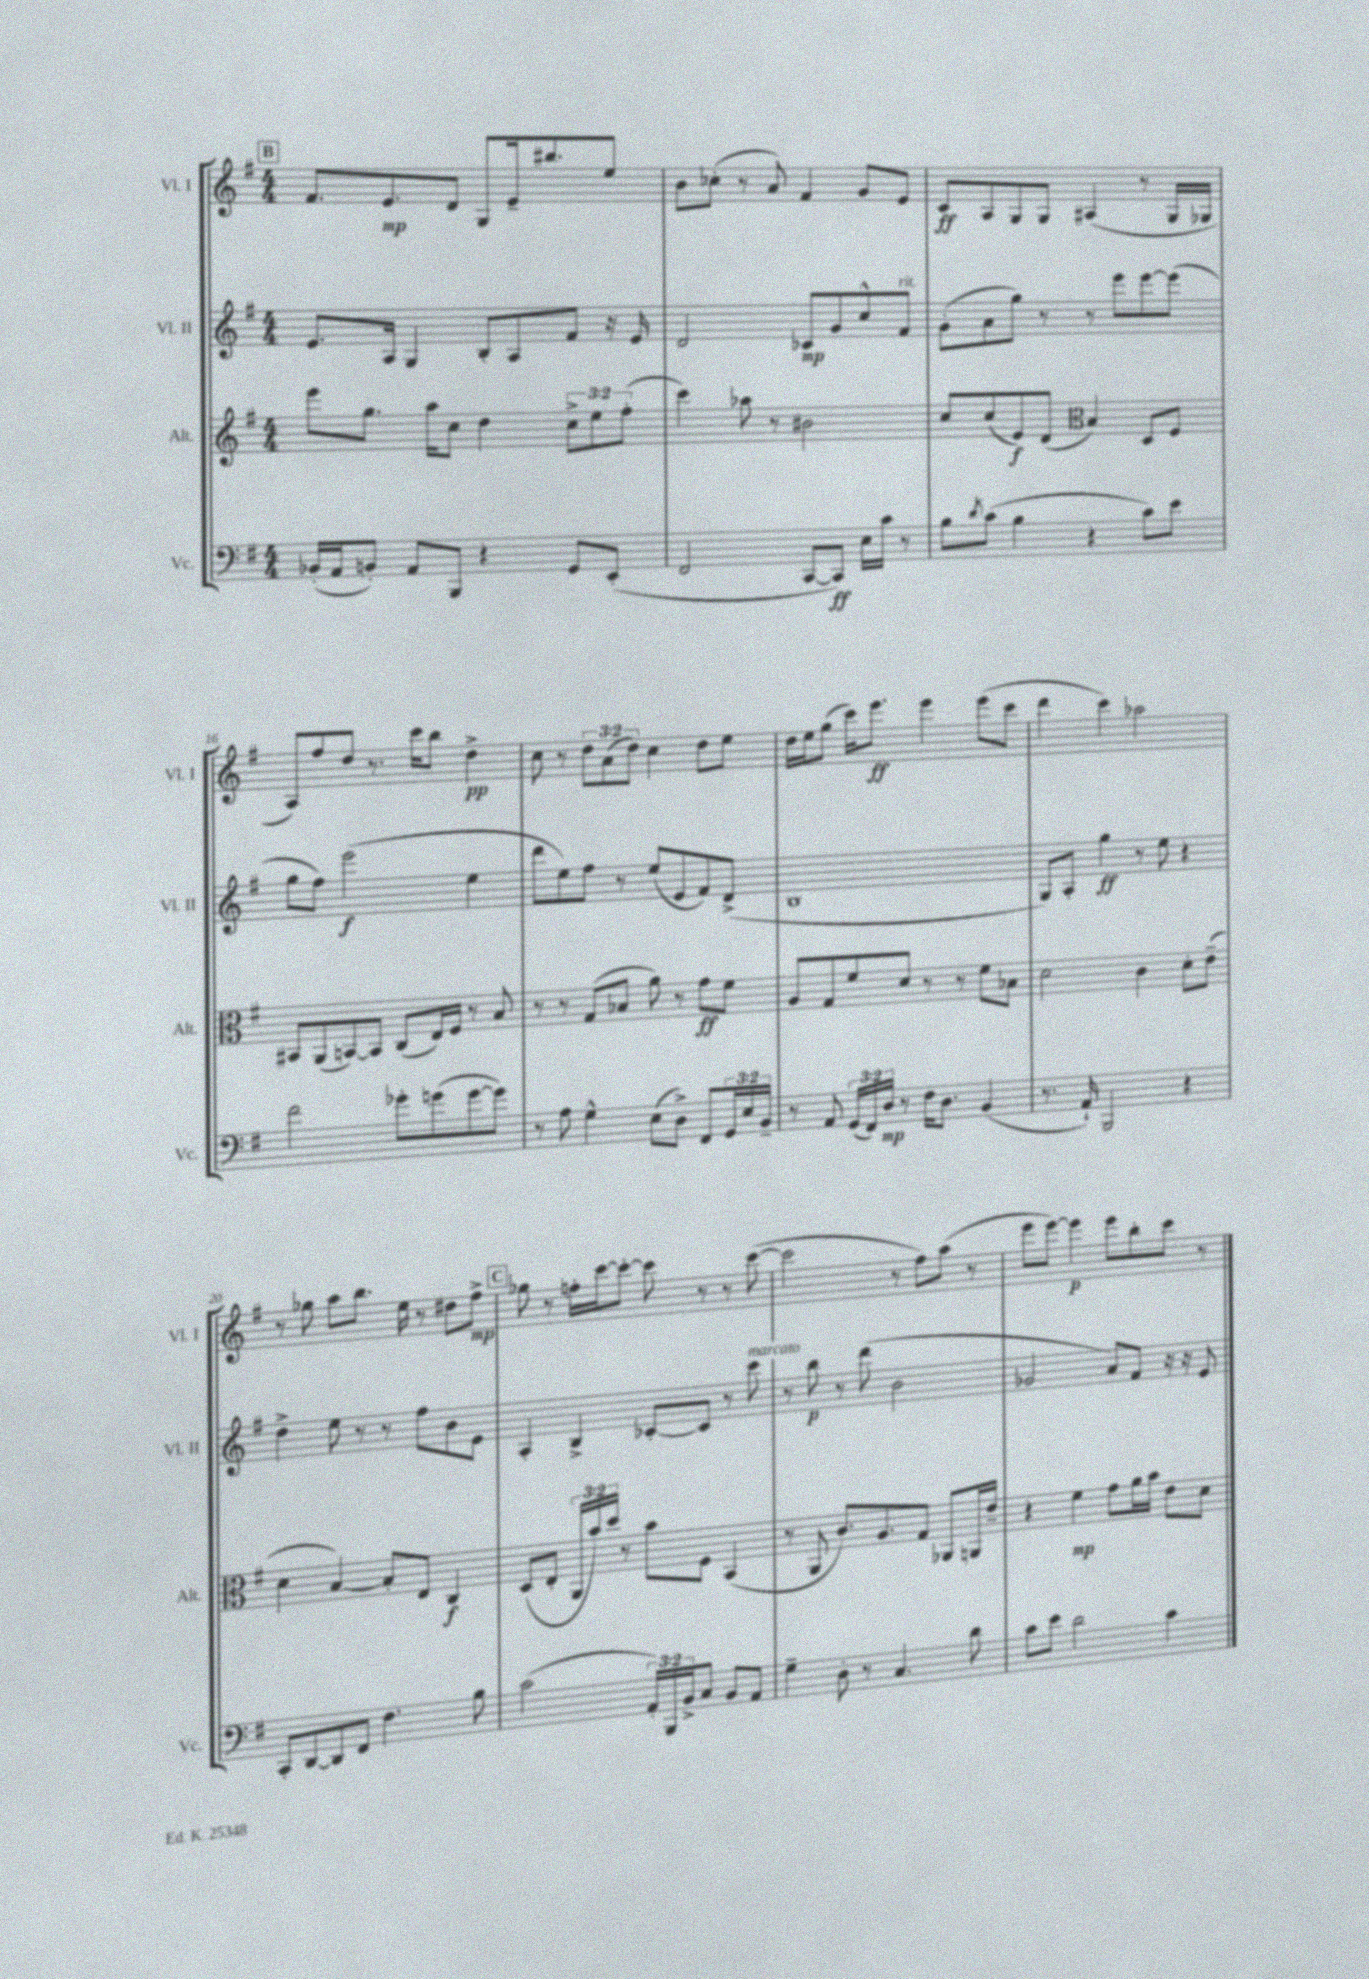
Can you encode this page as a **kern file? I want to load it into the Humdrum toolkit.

**kern	**kern	**kern	**kern
*staff4	*staff3	*staff2	*staff1
*clefF4	*clefG2	*clefG2	*clefG2
*k[f#]	*k[f#]	*k[f#]	*k[f#]
*M4/4	*M4/4	*M4/4	*M4/4
(16BB-'/LL	8eee\L	8.e/L	8.f#/L
16AA/J	.	.	.
8BB'/J)	8.gg\J	.	.
.	.	16A/Jk	8.e/
8AA/L	.	4G/	.
.	16aa\LK	.	.
8BBB/J	8cc\J	.	8d/J
4r	4dd\	8B'/L	8G/L
.	.	8A/	16e~/k
.	.	.	8.bb#/
8GG/L	12cc^\L	8f#/J	.
.	12ee\	.	.
(8EE'/J	.	16r	8ee/J
.	(12ff#'\J	.	.
.	.	16e/	.
=	=	=	=
2FF#/	4ccc\)	2d/	8b\L
.	.	.	(8cc-'\J
.	8aa-\	.	8r
.	8r	.	8a/)
[8CC/L	2b#\	8c-/L	4f#/
8CC/]J)	.	8g/	.
16E\LL	.	8cc^^/	8g/L
16c\JJ	.	.	.
8r	.	8f#/J	8e/J
=	=	=	=
8B\L	8cc/L	(8g'\L	8c/L
8qd/	.	.	.
(8c\J	(8cc/	8a\	8A/
4B\	8e/)	8gg\J)	8G/
.	(8d/J	8r	8G/J
*	*clefC3	*	*
4r	4B/)	8r	(4A#/
.	.	8eee\L	.
8c\L)	8D/L	[8eee\	8r
8e\J	8F#/J	(8eee\]J	16G/LL
.	.	.	16G-/JJ
=	=	=	=
2f#\	8BB#/L	8gg\L	8A/L)
.	(8AA/	8ff#\J)	8ff#/
.	[8BB/)	(2eee\	8dd/J
.	8BB/]J	.	8.r
8g-'\L	(8C/L	.	.
.	.	.	16ccc\LK
(8g\	16E/L)	.	8bb\J
.	16F#/JJ	.	.
[8g\	8r	4ee\	4dd^\
8g\]J)	8B/	.	.
=	=	=	=
8r	8r	8ddd\L	8cc\
8A\	8r	8ee\)	8r
4G^^\	(8G/L	8ff#\J	12dd\L
.	.	.	(12a\
.	8B-/J	8r	.
.	.	.	12dd\J)
(8E\L	8a\)	(8ee/L	4cc\
8D^\J)	8r	8e/	.
8FF#/L	8g\L	8f#/)	8dd\L
24GG/L	8f#\J	(8d^/J	8ee\J
24E/	.	.	.
24BB~/JJ	.	.	.
=	=	=	=
8r	8A/L	1B	16dd\LL
.	.	.	16ee\J
8AA/	8G/	.	(8gg\J
(24GG/LL	8f#/	.	16ccc\LK)
24FF#/)	.	.	.
.	.	.	8.eee\J
24D/JJ	.	.	.
8r	8d/J	.	.
16F#\LK	8r	.	4eee\
8.D\J	.	.	.
.	8r	.	.
(4BB/	8f#\L	.	(8eee\L
.	8B-\J	.	8ccc\J
=	=	=	=
8.r	2d\	8G/L)	4ddd\
.	.	8A'/J	.
16AA`/)	.	.	.
2BBB/	.	4gg\	4ccc\)
.	4c\	8r	2aa-\
.	.	8ee\	.
4r	8d'\L	4r	.
.	(8e~\J	.	.
=	=	=	=
8CC'/L	4d\	4dd^\	8r
[8DD/	.	.	8gg-\
8DD/]	[4B/)	8ee\	8aa\L
8FF#/J	.	8r	8.bb\J
4.F#\	8B'/]L	8r	.
.	.	.	16ee\
.	8E/J	8ff#\L	8r
.	4C/	8b\	8dd#\L
8B\	.	8e\J	8ff#^\J
=	=	=	=
(2c\	(8D/L	4A'/	8gg-\
.	8E'/J	.	8r
.	24AA/LL	4B^/	16ff'\LL
.	24b/)	.	.
.	.	.	[16ccc\J
.	24dd/JJ	.	.
.	8r	.	8ccc'\_J
24AA'/LL)	8b\L	[8c-'/L	8ccc\]
24BBB/	.	.	.
24BB^/J	.	.	.
8C/J	8F#\J	8c-/]J	8r
8BB/L	(4BB/	8r	8r
8AA/J	.	8ccc\	([8ccc\
=	=	=	=
4G~\	8r	8r	2ccc\]
.	8AA/	8bb\	.
8D'\	8.c/L)	8r	.
8r	.	(8ddd\	.
.	8.A/	.	.
4.C/	.	2b\	8r
.	8G/J	.	8ff#\L)
.	8AA-/L	.	(8aa\J
8d\	16AA/L	.	8r
.	16e~/JJ	.	.
=	=	=	=
8c\L	4r	2g-/	8eee\L
8e\J	.	.	[8eee\J)
2d\	4f#\	.	4eee\]
.	8g\L	8a/L)	8eee\L
.	16a\L	8f#/J	8bb'\
.	16b\JJ	.	.
4c\	8e\L	16r	8ccc\J
.	.	16r	.
.	8d\J	8e/	8r
==	==	==	==
*-	*-	*-	*-
